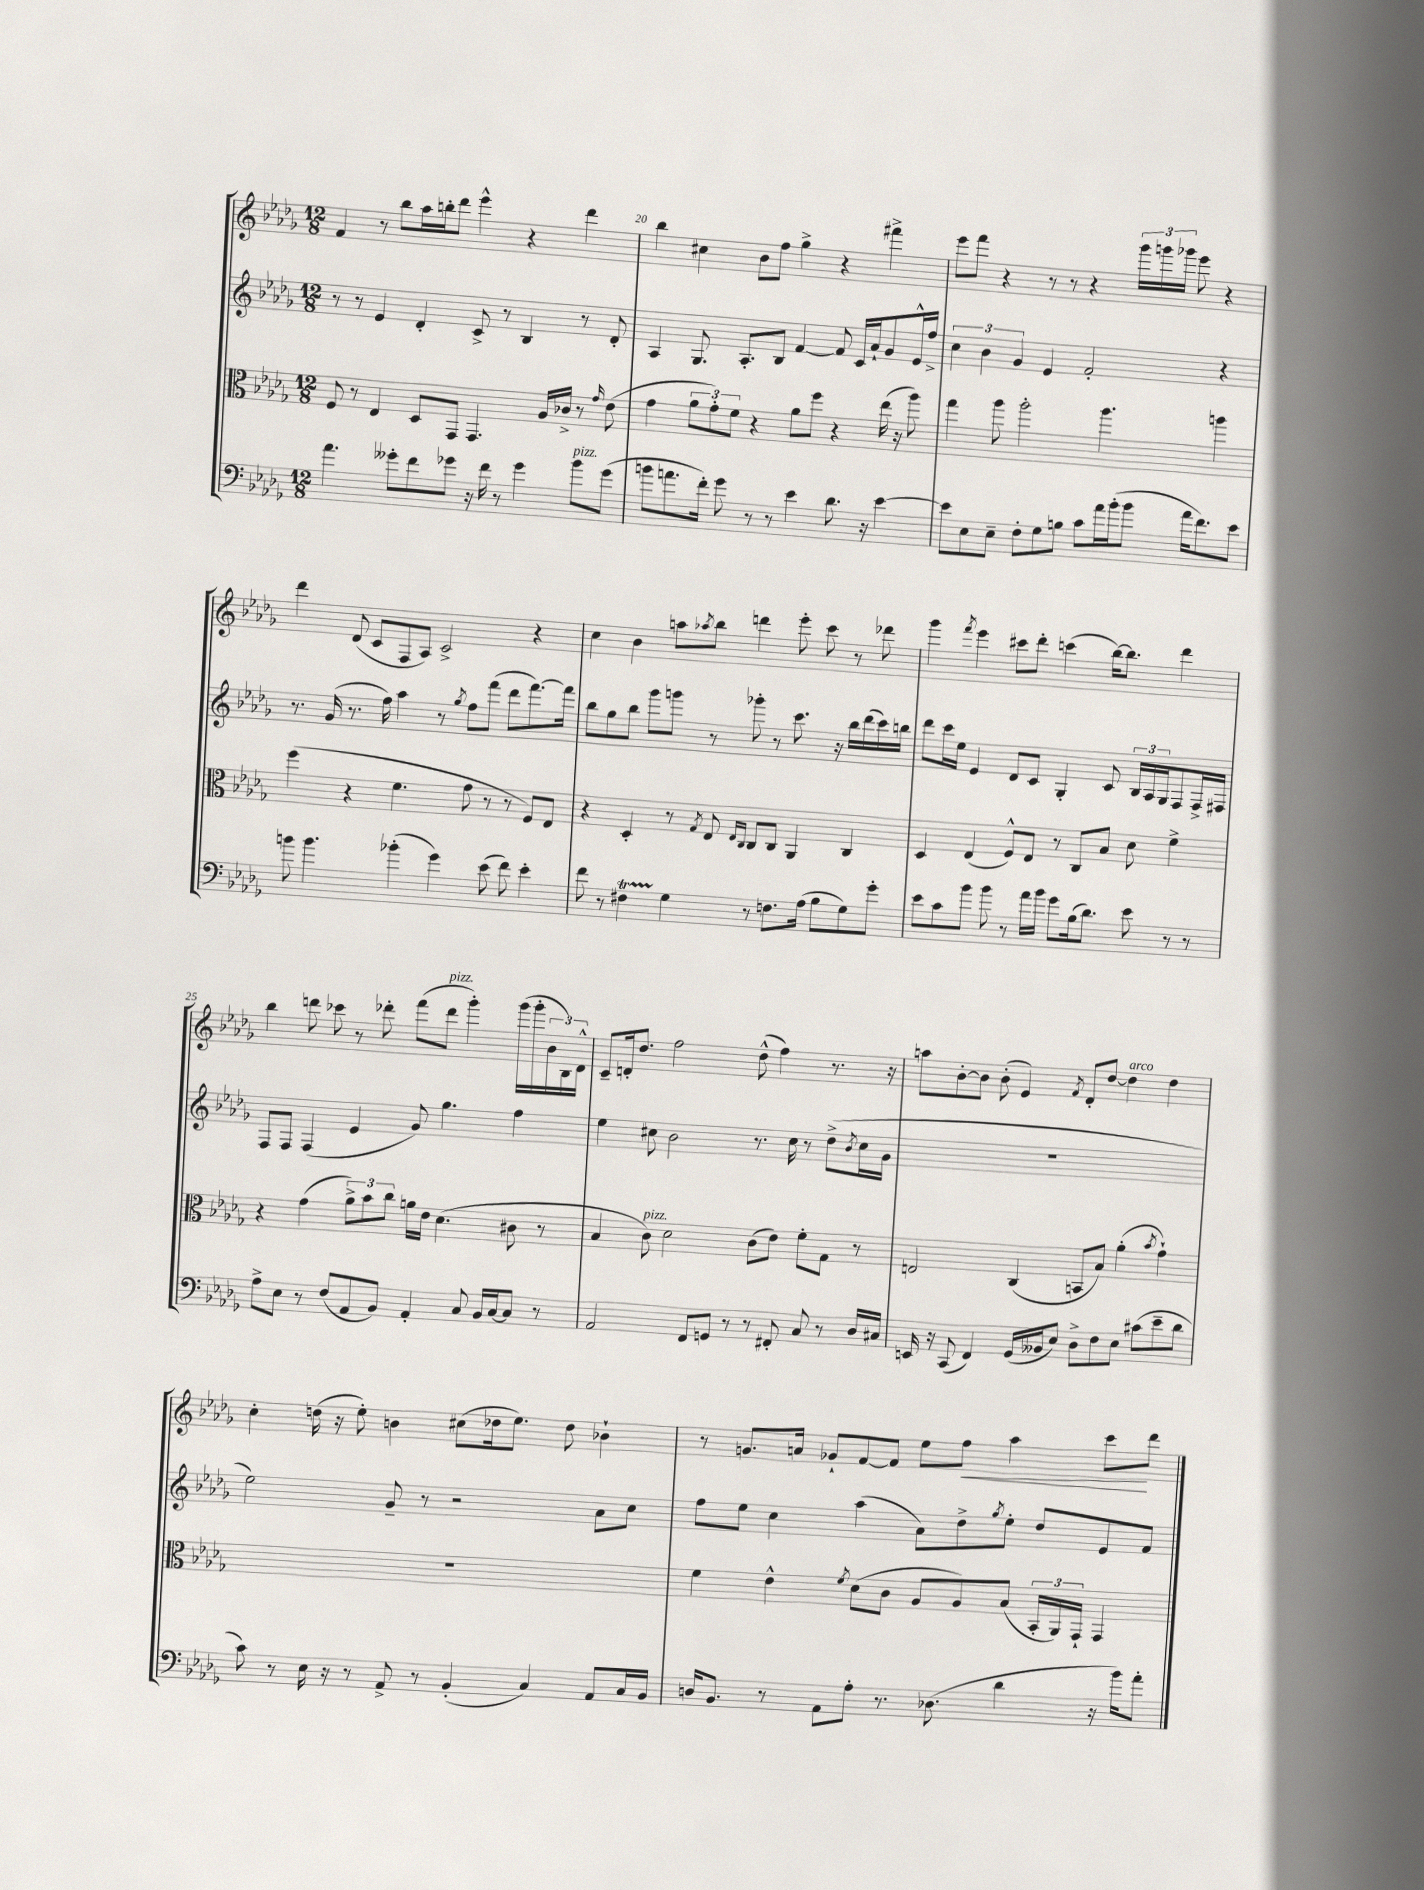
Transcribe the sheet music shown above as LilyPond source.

<<
\new StaffGroup <<
\new Staff = "s0" {
    \clef treble \key des \major \numericTimeSignature \time 12/8
    f'4 r8 bes''8 aes''16 b''16-. des'''8 ees'''4-^ r4 des'''4 |
    bes''4 cis''4 bes'8 f''8 ges''4-> r4 fis'''4-> |
    ees'''8 f'''8 r4 r8 r8 r4 \tuplet 3/2 { ges'''16 g'''16 ges'''16 } ees'''8 r4 |
    des'''4 des'8( c'8 f8 aes8) c'2-> r4 |
    c''4 bes'4 a''8 \acciaccatura { aes''8 } bes''8 d'''4 ees'''8-. c'''8 r8 des'''8 |
    ges'''4 \acciaccatura { f'''8 } ees'''4 cis'''8 des'''8-. c'''4( bes''16~) bes''8. des'''4 |
    bes''4 d'''8 ces'''8 r8 des'''8-. f'''8( des'''8^\markup { \italic "pizz." } ges'''4-.) ges'''16( ges'''16-. \tuplet 3/2 { bes'16 bes16) des'16-^ } |
    c'8-- d'16-. des''8. f''2 des''8-^( f''4) r8. r16 |
    a''8 bes'8~-. bes'8 bes'8-.( ees'4) \acciaccatura { f'8 } des'8-. des''8~ des''4^\markup { \italic "arco" } des''4 |
    c''4-. d''16( r16 ees''8-.) b'4 cis''8( des''16 ees''8.) des''8 bes'4-! |
    r8 g'8. a'16 ges'8-! f'8~ f'8 ees''8 f''8\< aes''4 c'''8\! des'''8 \bar "|." |
}
\new Staff = "s1" {
    \clef treble \key des \major \numericTimeSignature \time 12/8
    r8 r8 ees'4 des'4-. c'8-> r8 bes4 r8 des'8-. |
    aes4 ges8. aes8.-. bes8 f'4~ f'8 c'16 aes'16-! ges'8 ees'16-^ f''16-> |
    \tuplet 3/2 { c''4 bes'4 ges'4 } ees'4 f'2-. r4 |
    r8. ges'16( r8. f''16) aes''4 r8 \acciaccatura { ges''8 } f''8 f'''8( des'''8 f'''8.~) f'''16 |
    bes''8 ges''8 bes''8 ges'''8 g'''8 r8 ges'''8-. r8 c'''8. r16 bes''16 des'''16( c'''16) b''16 |
    des'''8 c'''16 ees''16 ees'4 des'8 c'8 ges4-. c'8 \tuplet 3/2 { bes16 aes16 ges16 } f8 f16-> fis16 |
    f8 f8 f4( ees'4 ges'8) ges''4. f''4 |
    ees''4 cis''8 bes'2 r8. cis''16 r8 des''8->( \acciaccatura { bes'8 } cis''16 ges'16 |
    R1. |
    ees''2) ges'8-- r8 r2 aes'8 c''8 |
    f''8 ees''8 c''4 aes''4( aes'8) des''8-> \acciaccatura { ges''8 } ees''8-. des''8 ees'8 f'8 \bar "|." |
}
\new Staff = "s2" {
    \clef alto \key des \major \numericTimeSignature \time 12/8
    f8 r8 ees4 des8 ges,8 ges,4. aes16 ces'16-> r8 \grace { ges'16 } ees'8( |
    ges'4 \tuplet 3/2 { aes'8 ges'8-.) f'8 } r4 aes'8 f''8 r4 ees''16( r16 aes''8) |
    ges''4 aes''8 aes''2-. aes''4. a''4 |
    f''4( r4 f'4. ges'8 r8 r8 f8) ees8 |
    r4 des4-. r8 \acciaccatura { ges8 } ees8 \grace { ees16 c16 } c8 c8 aes,4 c4 |
    des4 ees4( f8-^) ees8 r8 c8 bes8 des'8 f'4-> |
    r4 ges'4( \tuplet 3/2 { aes'8->) bes'8 c''8 } a'16 ees'16 des'4.( cis'8 r8 |
    bes4 c'8^\markup { \italic "pizz." }) des'2 c'8( ees'8) f'8-. ges8 r8 |
    e2 c4( b,8 bes8) aes'4-.( \acciaccatura { bes'8 } ges'4-!) |
    R1. |
    f'4 ees'4-^ \acciaccatura { f'8 } des'8( c'8 aes8 aes8) bes8( \tuplet 3/2 { bes,16-. aes,16) ges,16-! } ges,4 \bar "|." |
}
\new Staff = "s3" {
    \clef bass \key des \major \numericTimeSignature \time 12/8
    aes'4. geses'8-. f'8 ges'8 r16 f'16 r8 ges'4 bes'8^\markup { \italic "pizz." } ges'8( |
    b'8 a'8. f'16-.) ges'8 r8 r8 ees'4 des'8. r16 ees'4~ |
    ees'8 ees8 ees8-- f8-. ges8 b8 c'8 aes'16 bes'16-.( bes'8 aes'16 f'8.) ees'8 |
    b'8 b'4. bes'4-.( ges'4) ees'8( f'8) ees'4-. |
    f'8 r8 fis4\startTrillSpan ges4\stopTrillSpan r8 f8. aes16( bes8 ges8) ges'8-. |
    ees'8 c'8 bes'8 bes'8 r8 aes'16 bes'16 ges'8 bes16( des'8.) ees'8 r8 r8 |
    aes8-> ees8 r8 f8( aes,8 bes,8) aes,4-. c8 bes,16 c16~ c8 r8 |
    aes,2 f,8 g,8 r8 r8 fis,8-. c8 r8 des16 cis16 |
    e,16 r16 c,8( f,4) ges,16( beses,16 ees8) des8-> f8 ees8 cis'8( ees'8-- des'8 |
    c'8) r8 ees16 r16 r8 aes,8-> r8 bes,4-.( c4) aes,8 c16 bes,16 |
    d16 bes,8. r8 aes,8 aes8-. r8. des8.( des'4 r16 bes'16) aes'8-. \bar "|." |
}
>>
>>
\layout { \context { \Score currentBarNumber = #19 \override BarNumber.break-visibility = ##(#f #t #t) barNumberVisibility = #(every-nth-bar-number-visible 5) } }
